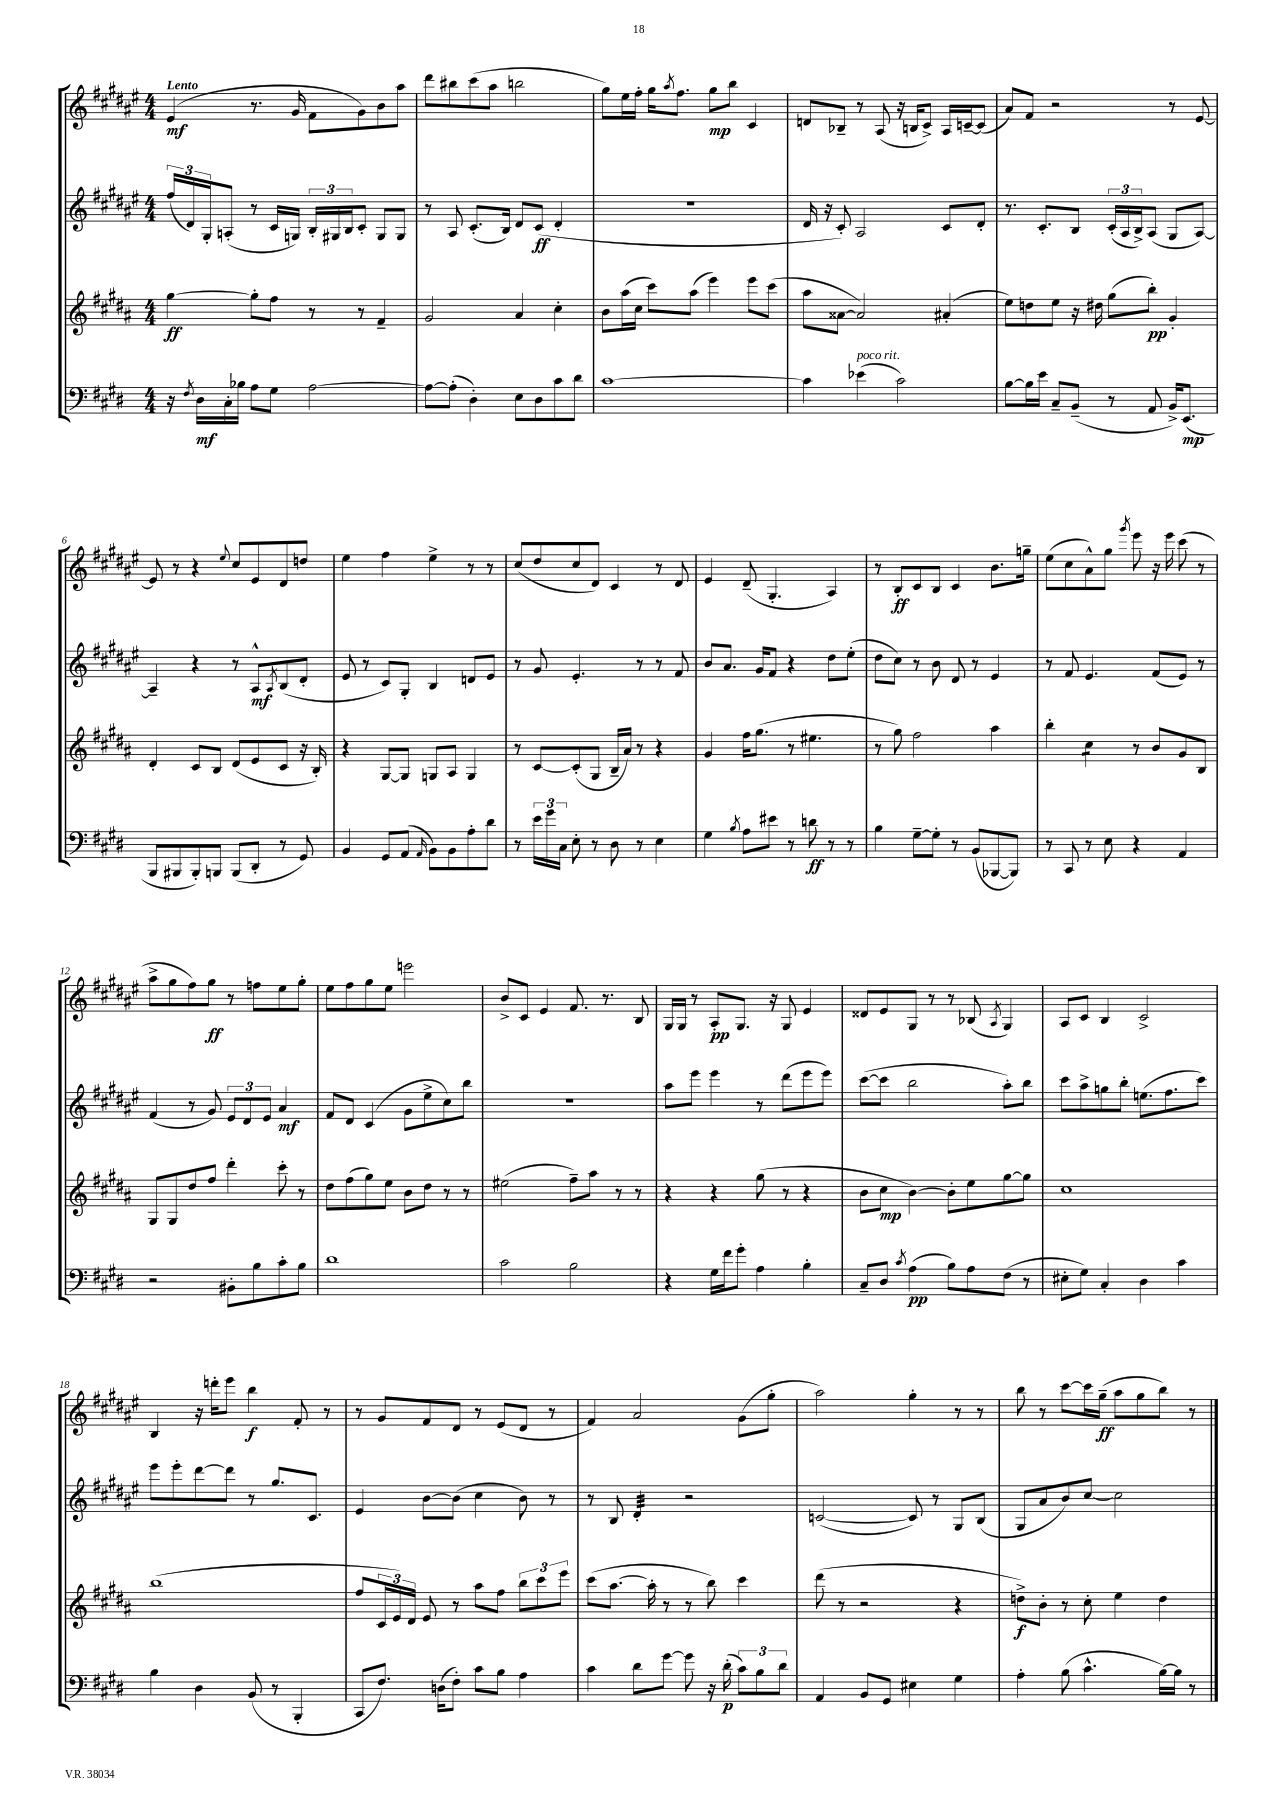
<<
\new StaffGroup <<
\new Staff = "s0" {
    \clef treble \key fis \major \numericTimeSignature \time 4/4 \tempo "Lento"
    eis'4\mf( r8. gis'16 fis'8 gis'8) b'8 ais''8 |
    dis'''8 bis''8 cis'''8( ais''8 b''2 |
    gis''8) eis''16 fis''16-. gis''16 \acciaccatura { ais''8 } fis''8. gis''8\mp b''8 cis'4 |
    d'8 bes8-- r8 ais8( r16 b16 cis'8->) ais16 c'16~-- c'8( |
    ais'8) fis'8 r2 r8 eis'8~ |
    eis'8 r8 r4 \appoggiatura { eis''8 } cis''8 eis'8 dis'8 d''8 |
    eis''4 fis''4 eis''4-> r8 r8 |
    cis''8( dis''8 cis''8 dis'8) cis'4 r8 dis'8 |
    eis'4 dis'8--( gis4.-. ais4) |
    r8 b8-.\ff cis'8 b8 cis'4 b'8. g''16-- |
    eis''8( cis''8 ais'8-^) gis''8 \acciaccatura { gis'''8 } eis'''8 r16 eis'''16 cis'''8( r8 |
    ais''8-> gis''8 fis''8) gis''8\ff r8 f''8 eis''8 gis''8-. |
    eis''8 fis''8 gis''8 eis''8 e'''2 |
    b'8-> cis'8 eis'4 fis'8. r8. b8 |
    gis16 gis16 r8 ais8-.\pp gis8. r16 gis8 eis'4 |
    disis'8 eis'8 gis8 r8 r8 bes8( \acciaccatura { ais8 } gis4) |
    ais8 cis'8 b4 cis'2-> |
    b4 r16 d'''16-. eis'''8 b''4\f fis'8-. r8 |
    r8 gis'8 fis'8 dis'8 r8 eis'8( dis'8 r8 |
    fis'4) ais'2 gis'8( gis''8-. |
    ais''2) gis''4-. r8 r8 |
    b''8 r8 cis'''8~ cis'''16 gis''16--\ff( ais''8 gis''8 b''8) r8 \bar "|." |
}
\new Staff = "s1" {
    \clef treble \key fis \major \numericTimeSignature \time 4/4
    \tuplet 3/2 { fis''16( dis'16) gis16-. } a8-.( r8 cis'16 g16) \tuplet 3/2 { b16-. gis16 b16 } cis'8-. gis8 gis8 |
    r8 ais8 cis'8.-.( b16) dis'8 cis'8\ff( dis'4-. |
    R1 |
    dis'16 r16 cis'8-.) ais2 cis'8 dis'8-. |
    r8. cis'8.-. b8 \tuplet 3/2 { cis'16-.( ais16 b16->) } ais8( gis8 ais8~) |
    ais4-- r4 r8 ais8-^\mf \acciaccatura { ais8 } b8( dis'8-. |
    eis'8 r8 cis'8) gis8-. b4 d'8 eis'8 |
    r8 gis'8 eis'4.-. r8 r8 fis'8 |
    b'8 ais'8. gis'16 fis'8 r4 dis''8 eis''8-.( |
    dis''8 cis''8) r8 b'8 dis'8 r8 eis'4 |
    r8 fis'8 eis'4. fis'8( eis'8) r8 |
    fis'4( r8 gis'8) \tuplet 3/2 { eis'8 dis'8 eis'8 } ais'4\mf |
    fis'8 dis'8 cis'4( gis'8 eis''8-> cis''8) b''8 |
    R1 |
    ais''8 eis'''8 eis'''4 r8 dis'''8( eis'''8 eis'''8) |
    cis'''8~( cis'''8 b''2 ais''8-.) b''8 |
    cis'''8 ais''8-> g''8 b''8-. e''8.( fis''8. cis'''8) |
    eis'''8 eis'''8-. dis'''8~ dis'''8 r8 gis''8. cis'8. |
    eis'4 b'8~ b'8( cis''4 b'8) r8 |
    r8 b8 dis'4:32-. r2 |
    c'2~( c'8) r8 gis8 b8( |
    gis8 ais'8 b'8) cis''8~ cis''2 \bar "|." |
}
\new Staff = "s2" {
    \clef treble \key b \major \numericTimeSignature \time 4/4
    gis''4~\ff gis''8-. fis''8 r8 r8 fis'4-- |
    gis'2 ais'4 cis''4-. |
    b'8 ais''16( cis''16 cis'''8) ais''8( e'''4) e'''8 cis'''8( |
    ais''8 aisis'8~ aisis'2) ais'4-.( |
    e''8) d''8 e''8 r16 dis''16 gis''8( b''8-.\pp) gis'4-. |
    dis'4-. cis'8 b8 dis'8( e'8 cis'8 r16 b16-.) |
    r4 gis8~ gis8 g8 ais8 g4 |
    r8 cis'8~ cis'8-.( gis8 b16-- ais'16) r8 r4 |
    gis'4 fis''16 gis''8.( r8 eis''4. |
    r8 gis''8) fis''2 ais''4 |
    b''4-. cis''4:8 r8 b'8 gis'8 b8 |
    gis8 gis8 dis''8 fis''8 dis'''4-. cis'''8-. r8 |
    dis''8 fis''8( gis''8) e''8 b'8 dis''8 r8 r8 |
    eis''2( fis''8--) ais''8 r8 r8 |
    r4 r4 gis''8( r8 r4 |
    b'8 cis''8\mp b'4~) b'8-. e''8 gis''8~ gis''8 |
    cis''1 |
    b''1( |
    fis''8 \tuplet 3/2 { cis'16 e'16) dis'16 } e'8 r8 ais''8 fis''8 \tuplet 3/2 { b''8 cis'''8 e'''8 } |
    cis'''8( ais''8.~ ais''16-. r8 r8 b''8) cis'''4 |
    dis'''8( r8 r2 r4 |
    d''8->\f) b'8-. r8 cis''8-. e''4 d''4 \bar "|." |
}
\new Staff = "s3" {
    \clef bass \key e \major \numericTimeSignature \time 4/4
    r16 \acciaccatura { fis8 } dis16\mf cis16-. bes16 a8 gis8 a2~ |
    a8~ a8-.( dis4-.) e8 dis8 cis'8 dis'8 |
    cis'1~ |
    cis'4 ees'4^\markup { \italic "poco rit." }( cis'2) |
    b8~ b16 e'16 cis8-- b,8--( r8 a,8 b,16->) e,8.\mp( |
    b,,8 bis,,8 bis,,8-.) b,,8 b,,8( dis,8-. r8 gis,8) |
    b,4 gis,8 a,8( \grace { a,16 } b,8) b,8 a8-. dis'8 |
    r8 \tuplet 3/2 { e'16 gis'16 cis16 } e8-. r8 dis8 r8 e4 |
    gis4 \acciaccatura { b8 } a8 eis'8 r8 d'8\ff r8 r8 |
    b4 gis8~-- gis8-. r8 b,8( bes,,8~ bes,,8) |
    r8 cis,8 r8 e8 r4 a,4 |
    r2 bis,8-. b8 cis'8-. b8 |
    dis'1 |
    cis'2 b2 |
    r4 gis16 fis'16 gis'8-. a4 b4-. |
    cis8-- dis8 \acciaccatura { cis'8 } a4\pp( b8) a8 fis8( r8 |
    eis8-. gis8) cis4-. dis4 cis'4 |
    b4 dis4 b,8( r8 b,,4-. |
    cis,8 fis8.) d16( fis8-.) cis'8 b8 a4 |
    cis'4 dis'8 gis'8~ gis'8 r16 dis'16-.\p( \tuplet 3/2 { cis'8) b8 dis'8 } |
    a,4 b,8 gis,8 eis4 gis4 |
    a4-. b8( cis'4.-^ b16~) b16 r8 \bar "|." |
}
>>
>>
